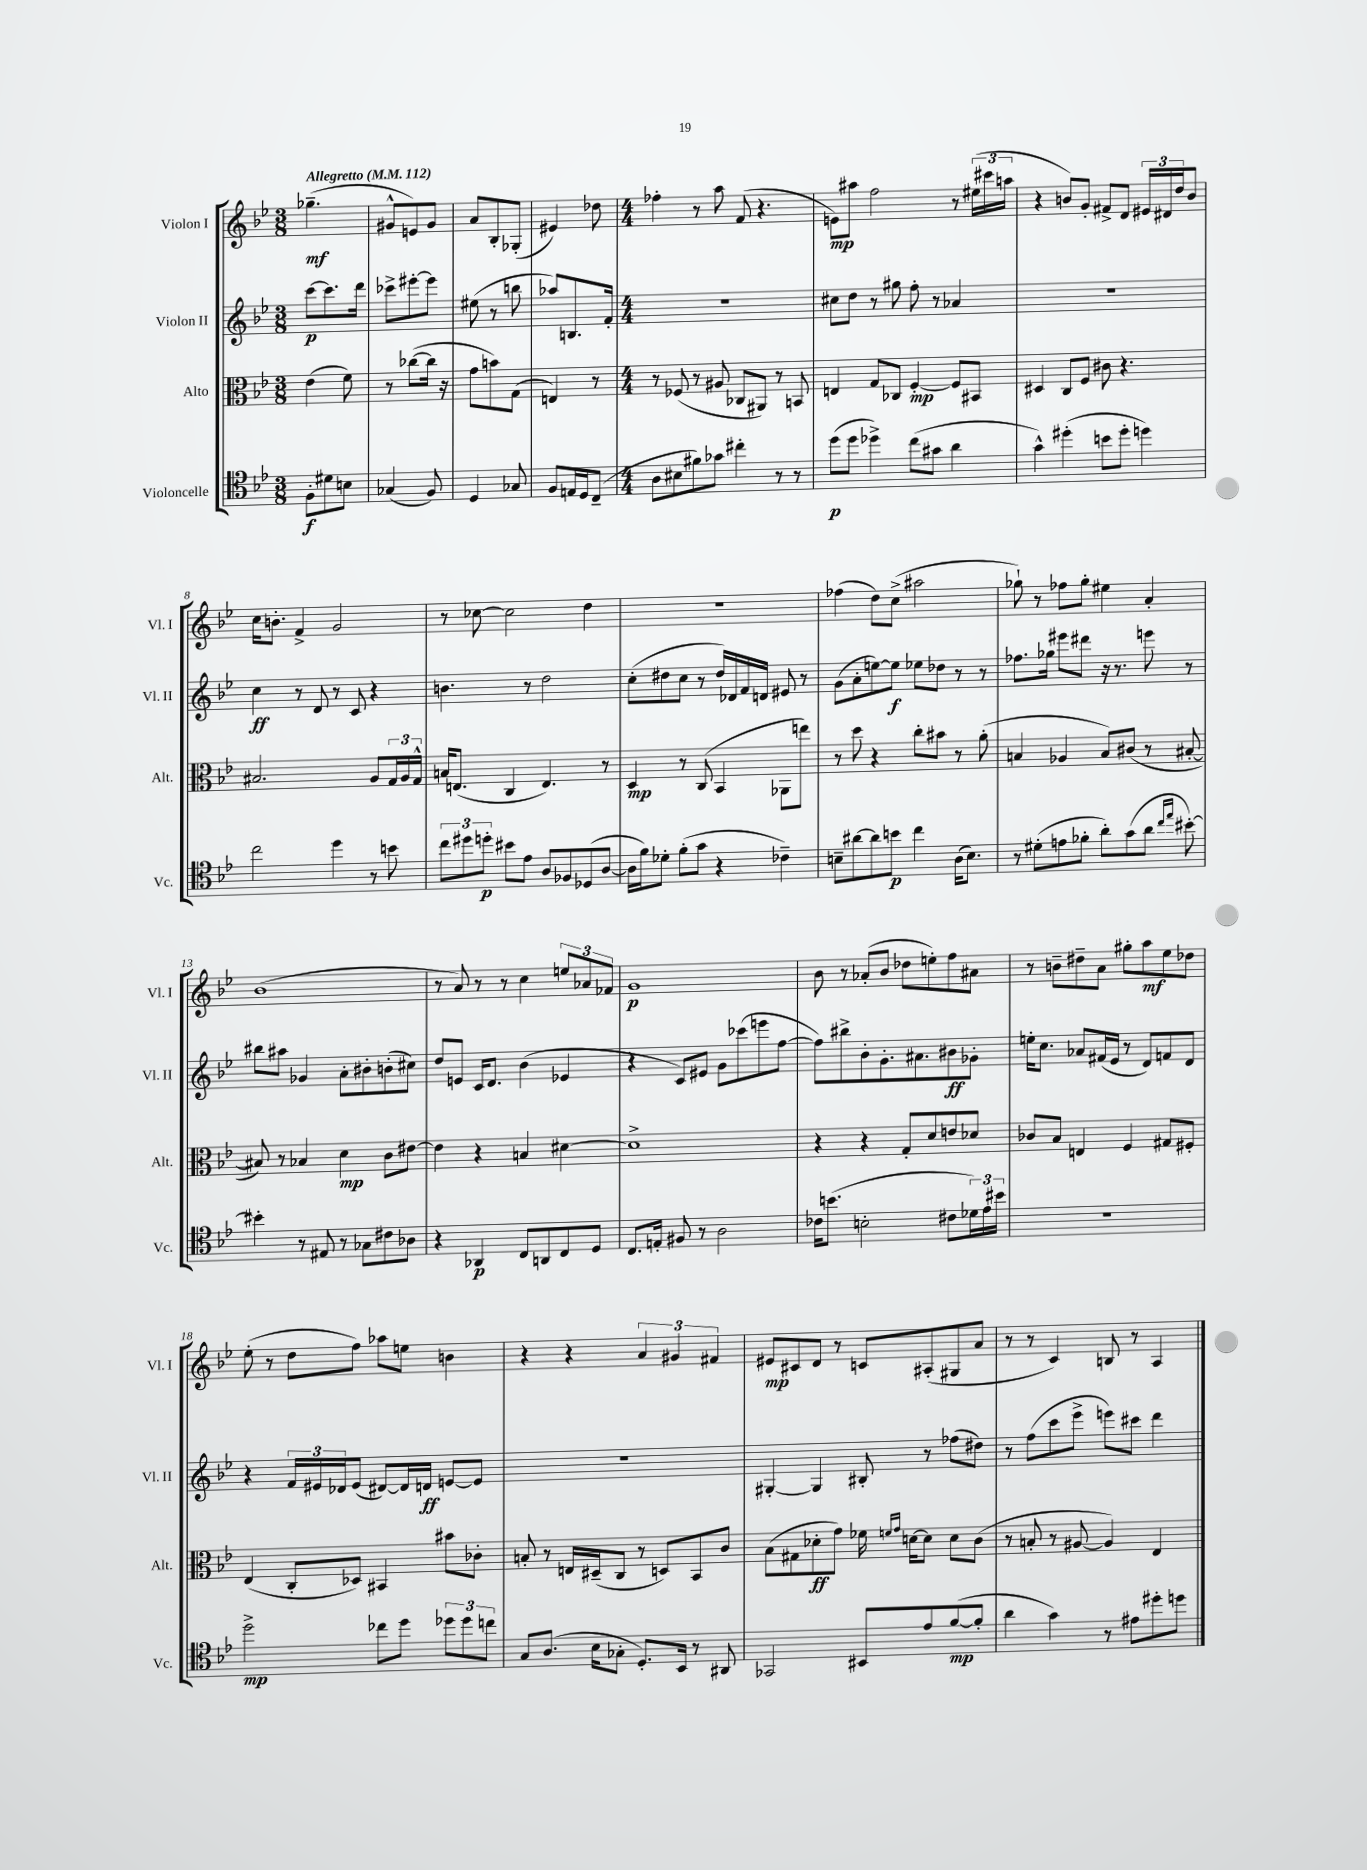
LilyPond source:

<<
\new StaffGroup <<
\new Staff = "s0" \with { instrumentName = "Violon I" shortInstrumentName = "Vl. I" } {
    \clef treble \key bes \major \numericTimeSignature \time 3/8 \tempo "Allegretto" 4 = 112
    ges''4.--\mf( |
    gis'8-^ e'8) gis'8 |
    a'8 bes8-. ges8-.( |
    eis'4) des''8 |
    \numericTimeSignature \time 4/4 fes''4-. r8 a''8 f'8( r4. |
    e'8\mp) ais''8 f''2 r8 \tuplet 3/2 { eis''16( cis'''16 a''16 } |
    r4 b'8) g'8-. fis'8-> d'8 \tuplet 3/2 { eis'16 dis'16 d''16 } b'8 |
    c''16 b'8.-. f'4-> g'2 |
    r8 ces''8~ ces''2 d''4 |
    R1 |
    fes''4( d''8) c''8->( ais''2 |
    ges''8-!) r8 fes''8 ges''8-. eis''4 a'4-. |
    bes'1( |
    r8 a'8) r8 r8 c''4 \tuplet 3/2 { e''8 aes'8 fes'8 } |
    g'1\p |
    bes'8 r8 aes'8-.( bes'8 des''8 e''8-.) f''8 ais'8 |
    r8 b'8-- dis''8-- a'8 gis''8-. a''8\mf ees''8 des''8 |
    ees''8-.( r8 d''8 f''8) aes''8 e''8 b'4 |
    r4 r4 \tuplet 3/2 { a'4 gis'4 fis'4 } |
    eis'8\mp cis'8 d'8 r8 c'8 ais8-.( gis8 a'8 |
    r8 r8 c'4) b8 r8 a4 \bar "|." |
}
\new Staff = "s1" \with { instrumentName = "Violon II" shortInstrumentName = "Vl. II" } {
    \clef treble \key bes \major \numericTimeSignature \time 3/8
    c'''8~\p c'''8. d'''16 |
    ces'''8-> eis'''8~-. eis'''8 |
    eis''8( r8 b''8 |
    aes''8) b8. f'16-. |
    \numericTimeSignature \time 4/4 R1 |
    cis''8 d''8 r8 gis''8 f''8-. r8 aes'4 |
    r1 |
    c''4\ff r8 d'8 r8 c'8 r4 |
    b'4. r8 d''2 |
    c''8-.( dis''8 c''8 r8 dis''16) des'16 f'16 d'16 eis'8 r8 |
    g'8( a'8-. e''8~) e''8\f ees''8 des''8 r8 r8 |
    fes''8. ges''16 eis'''8 dis'''8 r16 r8. e'''8 r8 |
    bis''8 ais''8 ges'4 a'8-. bis'8-. b'8-.( cis''8) |
    d''8 e'8 c'16 d'8. bes'4( ees'4 |
    r4 c'8) eis'8 g'8 ces'''8( e'''8 f''8~ |
    f''8) bis''8-> bes'8-. g'8.-. ais'8. bis'8\ff ges'8-. |
    e''16-. c''8. aes'8 fis'16( ees'16 r8 d'8) f'8 d'8 |
    r4 \tuplet 3/2 { f'16 eis'16 des'16 } eis'8( dis'8~) dis'16 d'16\ff e'8~ e'8 |
    R1 |
    gis4~-. gis4 bis8-. r8 fes''8( dis''8) |
    r8 f''8( c'''8 ees'''8-> e'''8) cis'''8 d'''4 \bar "|." |
}
\new Staff = "s2" \with { instrumentName = "Alto" shortInstrumentName = "Alt." } {
    \clef alto \key bes \major \numericTimeSignature \time 3/8
    ees'4( f'8) |
    r8 ces''8~( ces''16 r16 |
    g'8 b'8) g8( |
    e4) r8 |
    \numericTimeSignature \time 4/4 r8 fes8( r8 ais8 ces8 ais,8) r8 b,8 |
    e4 g8 ces8 f4~-.\mp f8 bis,8 |
    dis4 c8 f8 cis'8 r4. |
    bis2. a8 \tuplet 3/2 { g16 a16 g16-^ } |
    b16 e8.( c4 e4.) r8 |
    d4\mp r8 c8( bes,4 aes,8 e''8) |
    r8 d''8 r4 c''8-. bis'8 r8 a'8-.( |
    b4 aes4 b8) cis'8( r8 bis8~-. |
    bis8) r8 bes4 d'4\mp c'8 eis'8~ |
    eis'4 r4 b4 dis'4~ |
    dis'1-> |
    r4 r4 g8-. d'8 e'8 des'8 |
    ces'8 bes8 e4 f4 gis8 fis8-. |
    ees4( c8-. des8) bis,4 bis'8 ces'8-. |
    b8-. r8 e16 dis16--( c8 r8 d8) bes,8 c'8 |
    bes8( gis8 des'8-.\ff g'8) fes'16 \grace { f'16 g'16 } d'16~ d'8 d'8 c'8( |
    r8 b8-. r8 ais8~ ais4) ees4 \bar "|." |
}
\new Staff = "s3" \with { instrumentName = "Violoncelle" shortInstrumentName = "Vc." } {
    \clef tenor \key bes \major \numericTimeSignature \time 3/8
    f8-.\f dis'8 b8 |
    ges4( f8) |
    d4 ges8 |
    f8 e16 d16 c8--( |
    \numericTimeSignature \time 4/4 a8 bis8 fis'8) ges'8 cis''4-. r8 r8 |
    d''8\p( d''8 des''4->) c''8( gis'8 a'4 |
    g'4-^) dis''4-.( b'8 dis''8-. d''4) |
    c''2 d''4 r8 b'8 |
    \tuplet 3/2 { c''8 dis''8 d''8-.\p } bis'8 ees'8 a8 fes8 des8( a8~ |
    a16 f'16) des'8-. f'8-.( g'8 r4 ces'4--) |
    b8-- ais'8~ ais'8 b'8\p c''4 a16( b8.) |
    r8 dis'8-.( e'8 fes'8-. a'8-.) g'8( a'8 \grace { c''16 ees''16 } bis'8~-.) |
    bis'4-. r8 eis8 r8 ges8 cis'8 aes8 |
    r4 aes,4\p c8 a,8 c8 d8 |
    c8. e16-. fis8 r8 a2 |
    ces'16 b'8.( b2-. cis'8 \tuplet 3/2 { des'16) ees'16 bis'16 } |
    R1 |
    d''2->\mp ces''8 d''8 \tuplet 3/2 { des''8 des''8 c''8 } |
    g8 a8.( bes16 ges8-. d8.-.) bes,16 r8 ais,8 |
    ges,2 bis,8 ees'8 f'8~\mp( f'8-. |
    a'4 g'4) r8 eis'8 dis''8-. d''8 \bar "|." |
}
>>
>>
